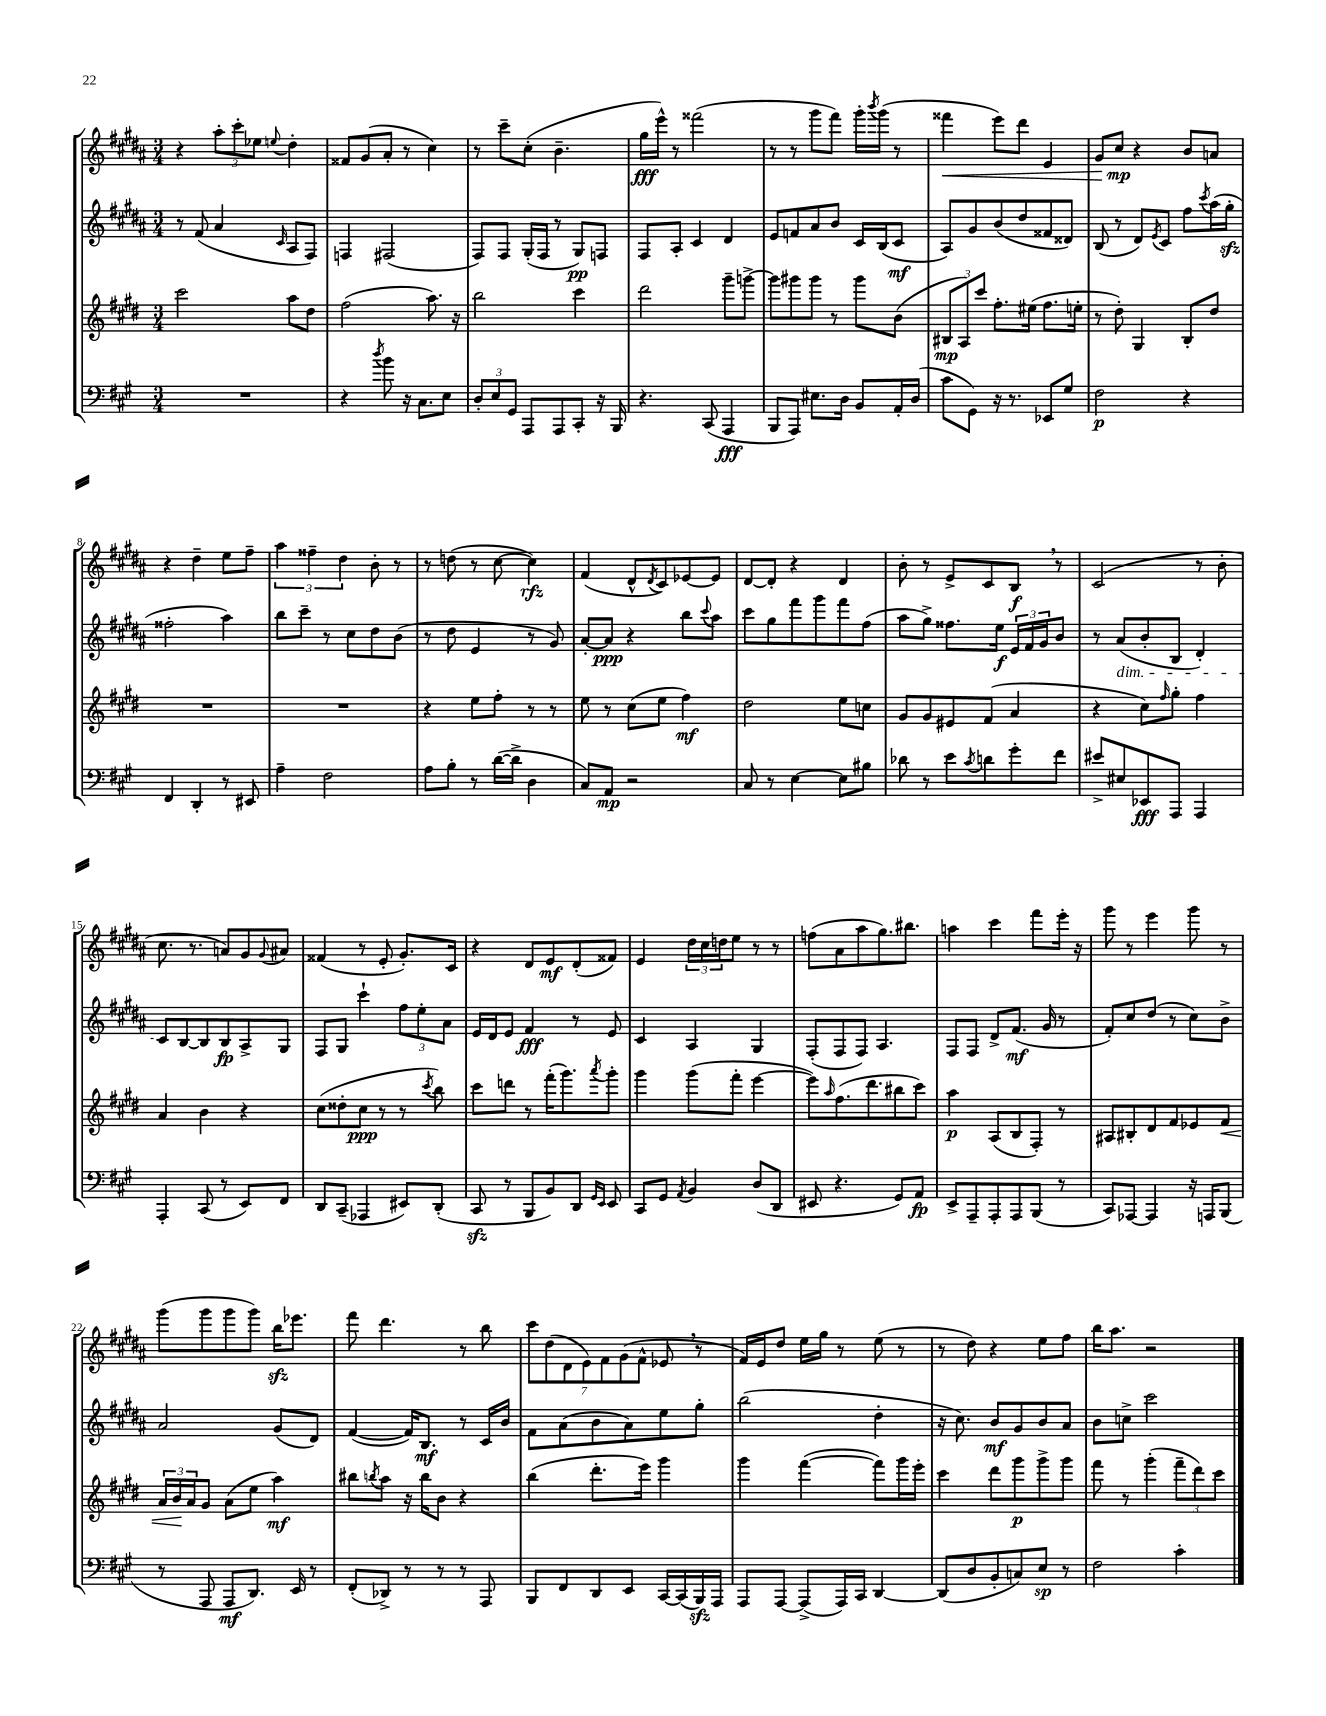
<<
\new StaffGroup <<
\new Staff = "s0" {
    \clef treble \key b \major \numericTimeSignature \time 3/4
    r4 \tuplet 3/2 { ais''8-. cis'''8-. ees''8 } \appoggiatura { e''8 } dis''4-. |
    fisis'8 gis'8( ais'8-. r8 cis''4) |
    r8 cis'''8-- cis''8-.( b'4.-- |
    gis''16\fff e'''16-^) r8 fisis'''2( |
    r8 r8 gis'''8 fis'''8) gis'''16-. \acciaccatura { b'''8 } gis'''16( r8 |
    fisis'''4\< e'''8) dis'''8 e'4 |
    gis'8 cis''8\mp\! r4 b'8 a'8 |
    r4 dis''4-- e''8 fis''8-- |
    \tuplet 3/2 { ais''4 fisis''4-- dis''4 } b'8-. r8 |
    r8 d''8( r8 cis''8~ cis''4\rfz) |
    fis'4( dis'8-^ \acciaccatura { dis'8 } cis'8) ees'8~ ees'8 |
    dis'8~ dis'8-. r4 dis'4 |
    b'8-. r8 e'8-> cis'8 b8\f \breathe r8 |
    cis'2( r8 b'8-. |
    cis''8. r8. a'8) gis'8 \appoggiatura { gis'8 } ais'8 |
    fisis'4( r8 e'8-. gis'8.-.) cis'16 |
    r4 dis'8 e'8\mf dis'8-.( fisis'8) |
    e'4 \tuplet 3/2 { dis''16 cis''16 d''16 } e''8 r8 r8 |
    f''8( ais'8 ais''8 gis''8.) bis''8. |
    a''4 cis'''4 fis'''8 e'''16-. r16 |
    gis'''8 r8 e'''4 gis'''8 r8 |
    gis'''8( gis'''8 gis'''8 gis'''8) b''16\sfz ees'''8. |
    fis'''8 dis'''4. r8 b''8 |
    \tuplet 7/4 { cis'''8 dis''8( dis'8 e'8) fis'8 gis'8( fis'8-^ } ees'8 \breathe r8 |
    fis'16) e'16 dis''8 e''16 gis''16 r8 e''8( r8 |
    r8 dis''8) r4 e''8 fis''8 |
    b''16 ais''8. r2 \bar "|." |
}
\new Staff = "s1" {
    \clef treble \key b \major \numericTimeSignature \time 3/4
    r8 fis'8( ais'4 \grace { cis'16 } ais8 fis8) |
    f4 fis2( |
    fis8) fis8 gis16-.( fis16 r8 gis8\pp) f8 |
    fis8 ais8-. cis'4 dis'4 |
    e'8 f'8 ais'8 b'8 cis'16 b16( cis'8\mf |
    ais8) gis'8 b'8( dis''8 fisis'8 disis'8) |
    b8( r8 dis'8) \acciaccatura { e'8 } cis'8 fis''8 \acciaccatura { cis'''8 } ais''16( gis''16-.\sfz |
    fisis''2-. ais''4) |
    b''8 cis'''8-- r8 cis''8 dis''8 b'8( |
    r8 dis''8 e'4 r8 gis'8) |
    ais'8~-. ais'8\ppp r4 b''8 \appoggiatura { cis'''8 } ais''8 |
    cis'''8 gis''8 fis'''8 gis'''8 fis'''8 fis''8( |
    ais''8 gis''8->) fisis''8. e''16\f \tuplet 3/2 { e'16 fis'16 gis'16 } b'8 |
    r8 ais'8\dim( b'8-. b8 dis'4-.) |
    cis'8\! b8~ b8 b8\fp ais8-> gis8 |
    fis8 gis8 cis'''4-! \tuplet 3/2 { fis''8 e''8-. ais'8 } |
    e'16 dis'16 e'8 fis'4\fff r8 e'8 |
    cis'4 ais4 gis4 |
    fis8-.( fis8 fis8) ais4. |
    fis8 fis8 dis'8-> fis'8.\mf( gis'16 r8 |
    fis'8-.) cis''8 dis''8( r8 cis''8) b'8-> |
    ais'2 gis'8( dis'8) |
    fis'4~( fis'16) b8.\mf r8 cis'16 b'16 |
    fis'8 ais'8( b'8 ais'8) e''8 gis''8-. |
    b''2( dis''4-. |
    r16 cis''8.) b'8\mf gis'8 b'8 ais'8 |
    b'8 c''8-> cis'''2 \bar "|." |
}
\new Staff = "s2" {
    \clef treble \key e \major \numericTimeSignature \time 3/4
    cis'''2 a''8 dis''8 |
    fis''2( a''8.) r16 |
    b''2 cis'''4 |
    dis'''2 gis'''8-- g'''8~-> |
    g'''8 gis'''8 gis'''8 r8 gis'''8 b'8( |
    \tuplet 3/2 { bis8\mp a8) cis'''8 } fis''8.-. eis''16( fis''8. e''16-. |
    r8 dis''8-.) gis4 b8-. dis''8 |
    R2. |
    R2. |
    r4 e''8 fis''8-. r8 r8 |
    e''8 r8 cis''8( e''8 fis''4\mf) |
    dis''2 e''8 c''8 |
    gis'8 gis'8 eis'8 fis'8( a'4 |
    r4 cis''8) \grace { fis''16 } gis''8-. fis''4 |
    a'4 b'4 r4 |
    cis''8( disis''8-. cis''8\ppp r8 r8 \acciaccatura { cis'''8 } b''8) |
    cis'''8 d'''8 r8 fis'''16-.( gis'''8.) \acciaccatura { a'''8 } gis'''8-. |
    gis'''4 gis'''8( fis'''8-. e'''4~ |
    e'''8) \grace { a''16 } fis''8.( dis'''8. bis''8 cis'''8) |
    a''4\p a8( b8 fis8-.) r8 |
    ais8 bis8-. dis'8 fis'8 ees'8 fis'8\< |
    \tuplet 3/2 { a'16 b'16\! a'16 } gis'8 a'8( e''8 a''4\mf) |
    bis''8 \acciaccatura { b''8 } a''8 r16 b''16 b'8 r4 |
    b''4( dis'''8.-. e'''16) gis'''4 |
    gis'''4 fis'''4~( fis'''8) gis'''16 e'''16-. |
    cis'''4 dis'''8 gis'''8\p gis'''8-> gis'''8 |
    fis'''8 r8 gis'''4-.( \tuplet 3/2 { fis'''8-- dis'''8) cis'''8 } \bar "|." |
}
\new Staff = "s3" {
    \clef bass \key a \major \numericTimeSignature \time 3/4
    R2. |
    r4 \acciaccatura { d''8 } b'8 r16 cis8. e8 |
    \tuplet 3/2 { d8-. e8 gis,8 } a,,8 a,,8 cis,8-. r16 b,,16 |
    r4. cis,8( a,,4\fff |
    b,,8 a,,8) eis8. d16 b,8 a,16-. d16( |
    cis'8 gis,8) r16 r8. ees,8 gis8 |
    fis2\p r4 |
    fis,4 d,4-. r8 eis,8 |
    a4-- fis2 |
    a8 b8-. r8 d'16~( d'16-> d4 |
    cis8) a,8\mp r2 |
    cis8 r8 e4~ e8 bis8 |
    des'8 r8 e'8 \acciaccatura { cis'8 } d'8 gis'8-. fis'8 |
    eis'8-> eis8 ees,8\fff a,,8 a,,4 |
    a,,4-. cis,8( r8 e,8) fis,8 |
    d,8 cis,8--( aes,,4 eis,8) d,8-.( |
    cis,8\sfz r8 b,,8 b,8) d,8 \grace { gis,16 e,16 } e,8 |
    cis,8 gis,8 \acciaccatura { a,8 } b,4 d8( d,8 |
    eis,8 r4. gis,8) a,8\fp |
    e,8-> a,,8-- a,,8-. a,,8 b,,8( r8 |
    cis,8) aes,,8~ aes,,4 r16 a,,16 b,,8( |
    r8 a,,8 a,,8\mf d,8.) e,16 r8 |
    fis,8-.( des,8->) r8 r8 r8 a,,8 |
    b,,8 fis,8 d,8 e,8 cis,16~ cis,16( b,,16\sfz) a,,16 |
    a,,8 a,,8~ a,,8->( a,,16) cis,16 d,4~ |
    d,8( d8 b,8-. c8) e8\sp r8 |
    fis2 cis'4-. \bar "|." |
}
>>
>>
